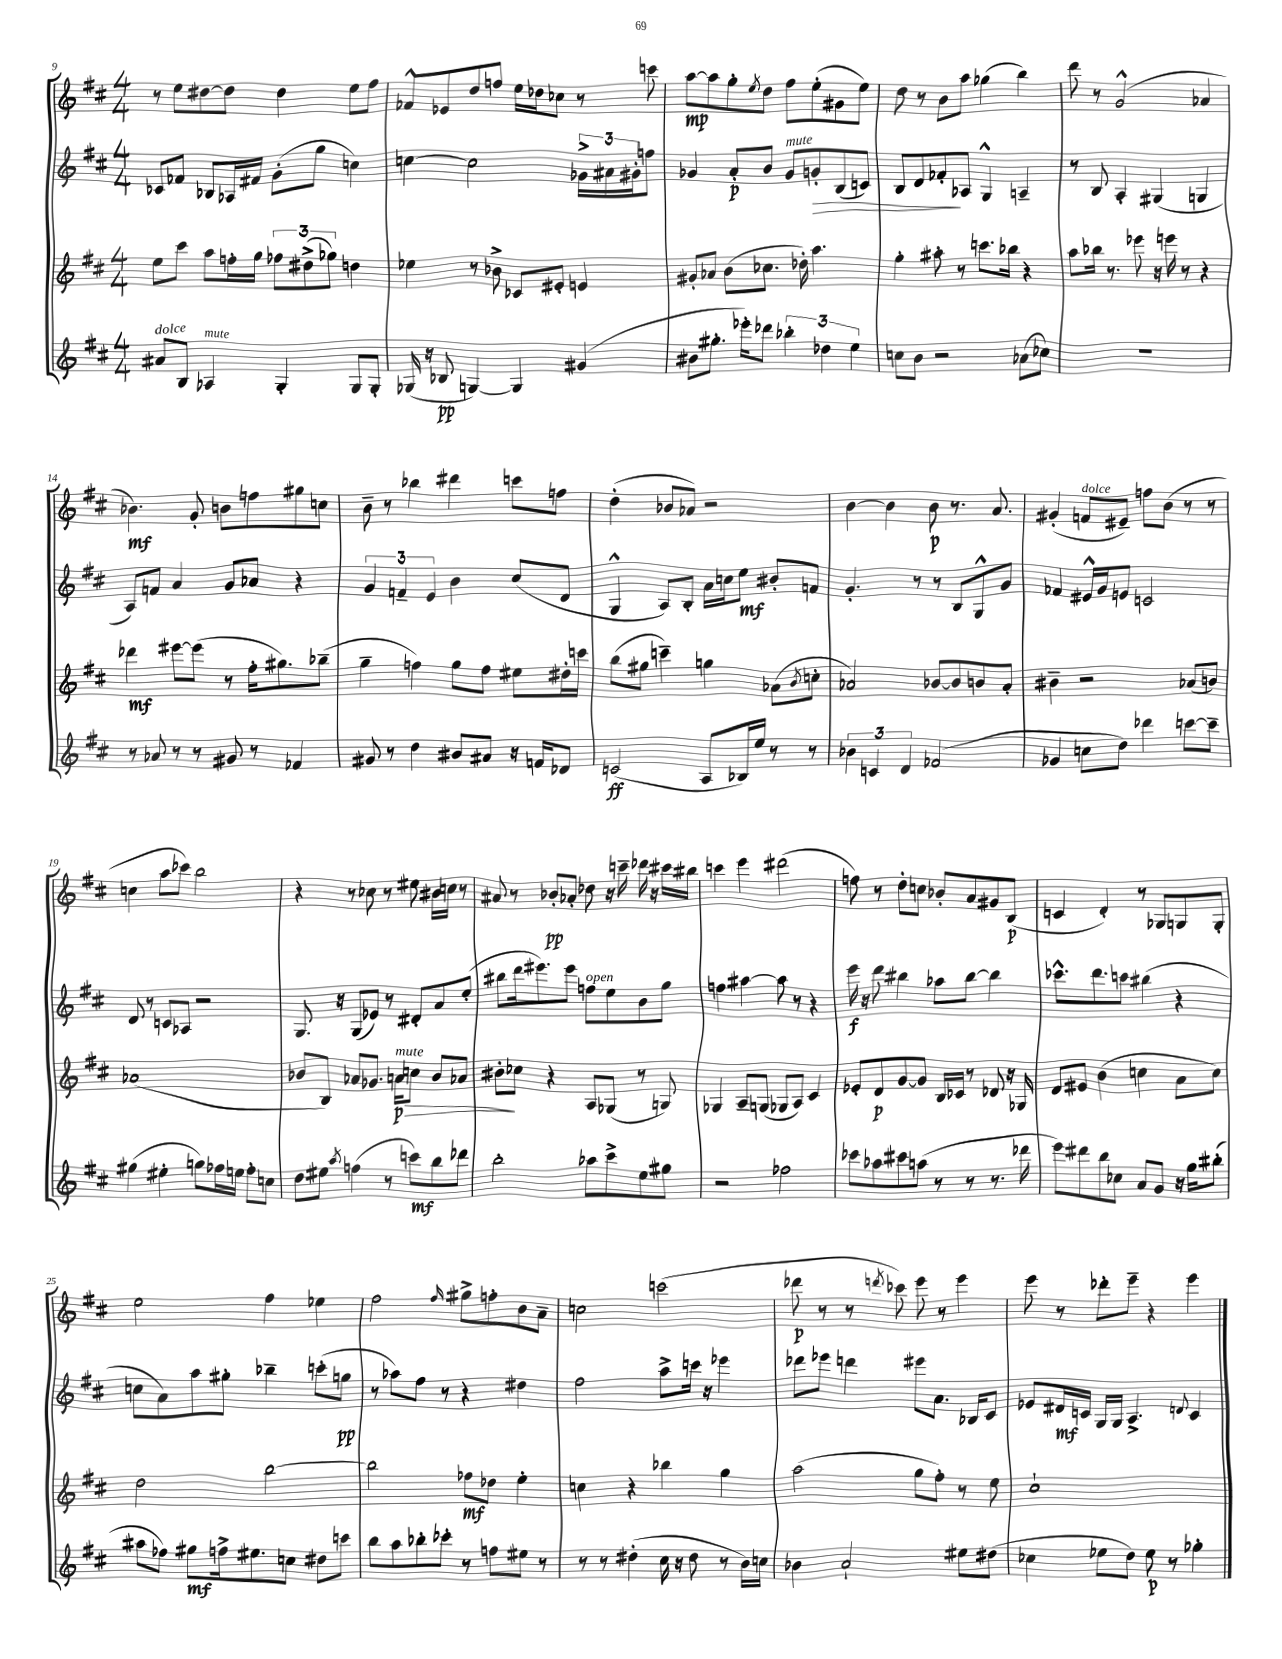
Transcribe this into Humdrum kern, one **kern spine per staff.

**kern	**kern	**kern	**kern
*staff4	*staff3	*staff2	*staff1
*clefG2	*clefG2	*clefG2	*clefG2
*k[f#c#]	*k[f#c#]	*k[f#c#]	*k[f#c#]
*M4/4	*M4/4	*M4/4	*M4/4
8a#/L	8ee\L	8c-/L	8r
8B/J	8ccc#\J	8f-/J	8ee\L
4A-/	8aa\L	8B-/L	[8dd#\
.	16ff'\L	16A-/L	8dd#\]J
.	16gg\JJ	16f#/JJ	.
4G'/	12ff-\L	(8g'\L	4dd#\
.	(12dd#^\	.	.
.	.	8gg\J	.
.	12gg-\J)	.	.
8G/L	4dd\	4cc\)	8ee\L
8G'/J	.	.	8ff#\J
=	=	=	=
(16G-/	4ee-\	[4cc\	8f-^^/L
16r	.	.	.
8B-/	.	.	8e-/
[4G/)	8r	2cc\]	8dd/
.	8b-^\	.	8ff/J
4G/]	8c-/L	.	16ee\LL
.	.	.	16dd-\J
.	8e#'/J	.	8cc-\J
(4g#/	4e/	24g-^\LL	8r
.	.	24a#\	.
.	.	24g#'\J	.
.	.	8ff\J	8ccc\
=	=	=	=
8b#\L	8g#'/L	4g-/	[8aa\L
8.gg#'\J	8a-/J	.	8aa\]
.	(8b\L	8a'/L	8gg'\
16eee-'\LK)	.	.	.
.	.	.	8qee/
8ddd-\J	8.cc-\J	8b/J	8dd\J
6bb-'\	.	8g-/L	8ff#\L
.	16dd-'\)	.	.
.	4.aa\	8g'/	(8ee'\
6dd-\	.	.	.
.	.	(8B/	8g#\
6ee\	.	.	.
.	.	8c/J)	8ee\J)
=	=	=	=
8cc\L	4gg'\	8B/L	8dd\
8b\J	.	8d/	8r
2r	8aa#'\	8f-'/	8b\L
.	8r	8A-/J	8aa\J
.	8.ccc\L	4G^^/	(4gg-\
.	16bb-\Jk	.	.
(8a-\L	4r	4A~/	4bb\)
8cc-\J)	.	.	.
=	=	=	=
1r	8aa\L	8r	8ddd\
.	16bb-\Jk	8B/	8r
.	8.r	.	.
.	.	4A'/	(2g^^/
.	8eee-\	.	.
.	16r	(4G#/	.
.	16eee\	.	.
.	8r	.	.
.	4r	4G/	4a-/
=	=	=	=
8r	4ddd-\	8A/L)	4.b-\)
8a-/	.	8f/J	.
8r	[8eee#\L	4a/	.
8r	(8eee#\]J	.	8g'/
8g#/	8r	8g/L	8b\L
8r	16ff#'\LK	8a-/J	8ff\
.	8.gg#\)	.	.
4f-/	.	4r	8gg#\
.	(8bb-~\J	.	8cc\J
=	=	=	=
8g#/	4gg~\	6g/	8b~\
8r	.	.	8r
.	.	6f~/	.
4dd\	4ff\)	.	4bb-\
.	.	6e/	.
8b#/L	8gg\L	4b\	4ddd#\
8a#/J	8ff\J	.	.
16r	8ee#\L	(8cc#/L	8ccc\L
16f/LK	.	.	.
8d-/J	16dd#'\L	8d/J	8ff\J
.	16ccc\JJ	.	.
=	=	=	=
(2c/	(8bb\L	4G^^/	(4dd'\
.	8gg#\J	.	.
.	4ccc~\)	8A/L)	8b-/L
.	.	8B'/J	8a-/J)
8A/L	4gg\	16a\LL	2r
.	.	16cc\J	.
16B-/L)	.	8ee\J	.
16ee/JJ	.	.	.
8r	(8a-\L	8b#'/L	.
.	8qb/	.	.
8r	8cc'\J	8f/J	.
=	=	=	=
6b-\	2a-/)	4.g'/	[4b\
6c/	.	.	.
.	.	.	4b\]
6d/	.	.	.
.	.	8r	.
(2f-/	[8b-/L	8r	8b\
.	8b-/]	8B/L	8.r
.	8b/	8G^^/	.
.	.	.	8.a/
.	8a-'/J	8g/J	.
=	=	=	=
4g-/	4b#~\	4f-/	(4g#'/
8cc\L	2r	16e#^^/LL	8f/L
.	.	16g/J	.
8dd\J)	.	8e/J	8e#~/J)
4ddd-\	.	2c/	8ff\L
.	.	.	(8b\J
[8ccc\L	(8a-/L	.	8r
8ccc~\]J	8b/J)	.	8r
=	=	=	=
(4gg#\	(1a-	8d/	4cc\
.	.	8r	.
4ee#'\	.	8c/L	8aa\L
.	.	8A-/J	8ccc-\J)
8gg\L)	.	2r	2bb\
16ff-\L	.	.	.
16ee\JJ	.	.	.
8ff-'\L	.	.	.
8cc\J	.	.	.
=	=	=	=
8dd\L	8b-/L	8.G/	4r
8ee#\J	8B/J)	.	.
.	.	16r	.
8qaa/	.	.	.
(4ff\	8a-/L	(8G/L	8r
.	8.g-/J	8e-/J)	8cc-\
8r	.	8r	8r
.	16a\LK	.	.
8ccc\L)	8cc\J	8d#'/L	8ee#\
8bb\	8b-/L	8a/	16b#\LL
.	.	.	16cc\JJ
8ddd-\J	8a-/J	(8ee'/J	8r
=	=	=	=
2bb'\	8b#'\L	8bb#\L	8a#/
.	8cc-\J	16ddd\k	8r
.	.	8.eee#\)	.
.	4r	.	8b-'/L
.	.	8eee#\J	8a-'/J
8aa-\L	8A/L	8ff\L	8dd-\
8ccc#^\	(8G-/J	8ee\	16r
.	.	.	16ccc~\
8ee\	8r	8b\	16ddd-\
.	.	.	16r
8gg#\J	8G/)	8gg\J	16ccc#\LL
.	.	.	16bb#\JJ
=	=	=	=
2r	4G-/	4ff\	4ccc\
.	8A~/L	[4aa#\	4eee\
.	(8G/J	.	.
2ff-\	8G-/L	8aa#\]	(2ddd#\
.	8A/J)	8r	.
.	4c#/	4r	.
=	=	=	=
8ccc-\L	8e-'/L	16eee\	8ff\)
.	.	16r	.
8aa-\	8d/	8ddd\	8r
8ccc#\	[8g/	4bb#\	8dd'\L
(8aa\J	8g/]J	.	8cc\J
8r	16B/LL	8aa-\L	8b-'/L
.	16c-/JJ	.	.
8r	8r	[8bb#\J	8a/
8.r	8d-/	4bb#\]	8g#/
.	16r	.	(8B/J
16ddd-\	16G-/	.	.
=	=	=	=
8eee\L)	8d/L	8.ccc-^^\L	4c/
8ddd#\	8e#/J	.	.
.	.	8.ddd\	.
8bb\	(4b\	.	4d'/)
8cc-\J	.	8ccc\J	.
8a/L	4cc\	(4bb#\	8r
8g/J	.	.	8G-/L
16r	8a\L	4r	8G/
16gg\LK	.	.	.
(8bb#'\J	8cc\J)	.	8G'/J
=	=	=	=
8aa#\L	2dd\	8cc\L	2ee\
8ff-\J)	.	8a\)	.
8gg#\L	.	8aa\	.
16ff^\k	.	8gg#'\J	.
8.ee#\	.	.	.
.	[2bb\	4bb-~\	4ff#\
8cc\J	.	.	.
8dd#\L	.	(8ccc'\L	4ee-\
8ccc\J	.	8gg\J	.
=	=	=	=
8bb\L	2bb\]	8r	2ff#\
8aa\	.	8aa-\L)	.
8bb-'\	.	8ff#\J	.
8ccc-'\J	.	8r	.
.	.	.	16qqff#/
8r	8ff-\L	4r	8gg#^\L
8ff\L	8dd-\J	.	8ff'\
8ee#\J	4ee'\	4dd#\	8b\
8r	.	.	8a~\J
=	=	=	=
8r	4cc\	2ff#\	2cc\
8r	.	.	.
(4dd#'\	4r	.	.
16cc#\	4bb-\	8aa^\L	(2ccc\
16r	.	.	.
8dd#\	.	16ccc\Jk	.
.	.	16r	.
8r	4gg\	4eee-\	.
16b\LL)	.	.	.
16cc\JJ	.	.	.
=	=	=	=
4b-\	(2aa\	8ddd-\L	8ddd-\
.	.	8eee-\J	8r
2a`/	.	4ddd\	8r
.	.	.	8qddd/
.	.	.	8ccc-\)
.	8gg\L	8eee#\L	8eee\
.	8ff#'\J)	8.a\J	8r
8ee#\L	8r	.	4eee\
.	.	16B-/LK	.
(8dd#\J	8ee\	8c#/J	.
=	=	=	=
4cc-\	1cc#`	8e-/L	8eee\
.	.	16d#/L	8r
.	.	16c/JJ	.
8ee-\L	.	16G/LL	8ddd-'\L
.	.	16G/JJ	.
8dd\J)	.	4.A^/	8eee~\J
8ee-\	.	.	4r
8r	.	.	.
.	.	8qqd/	.
4gg-'\	.	4c/	4eee\
==	==	==	==
*-	*-	*-	*-
